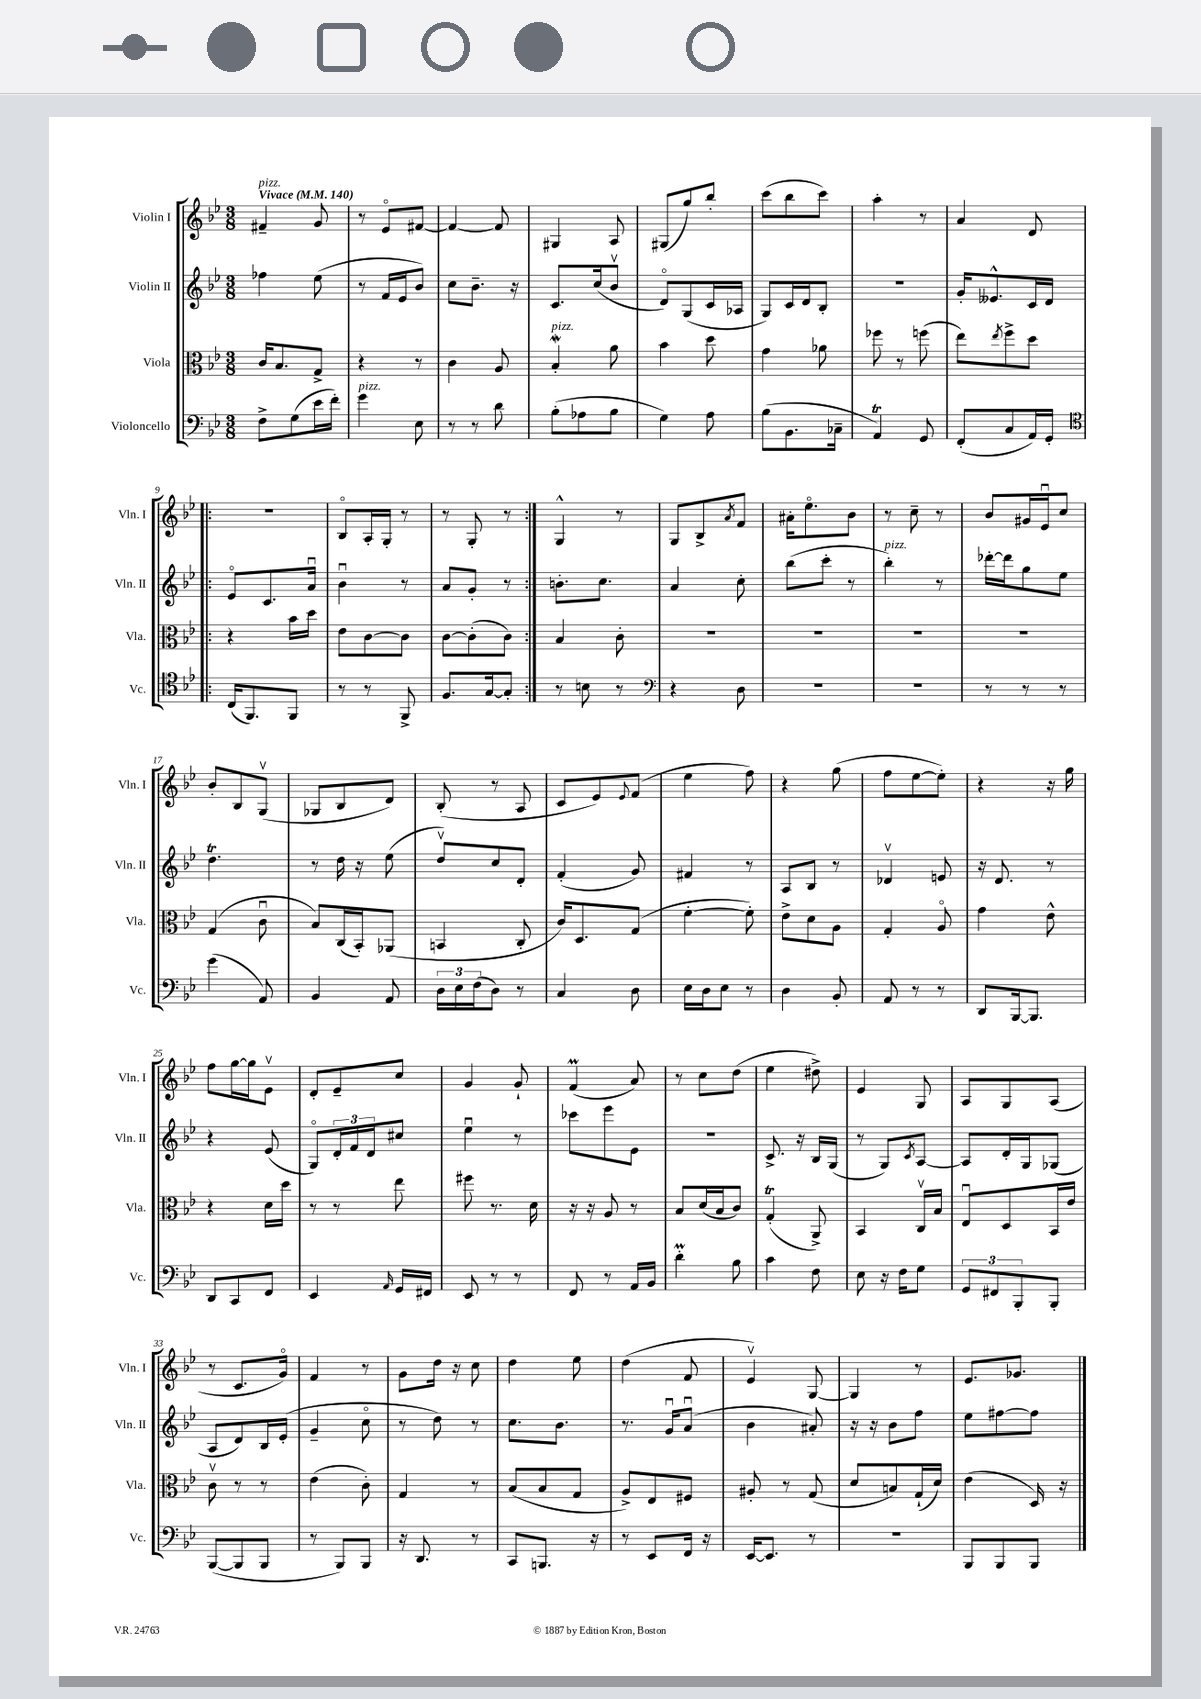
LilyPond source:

<<
\new StaffGroup <<
\new Staff = "s0" \with { instrumentName = "Violin I" shortInstrumentName = "Vln. I" } {
    \clef treble \key bes \major \numericTimeSignature \time 3/8 \tempo "Vivace" 4 = 140
    fis'4--^\markup { \italic "pizz." } g'8 |
    r8 ees'8\flageolet fis'8~ |
    fis'4~ fis'8 |
    gis4 a8 |
    gis8( g''8) bes''8-. |
    c'''8( bes''8 c'''8) |
    a''4-. r8 |
    a'4 d'8 |
    \repeat volta 2 { r4. |
    bes8\flageolet a16-. g16-. r8 |
    r8 g8-. r8 | }
    g4-^ r8 |
    g8 bes8-> \acciaccatura { a'8 } f'8 |
    ais'16-. ees''8.\flageolet bes'8 |
    r8 c''8-- r8 |
    bes'8 gis'16 ees'16\downbow c''8 |
    bes'8-. bes8 g8\upbow( |
    ges8 bes8 d'8) |
    bes8-.( r8 a8 |
    c'8 ees'8) \appoggiatura { ees'8 } f'8( |
    ees''4 f''8) |
    r4 g''8( |
    f''8 ees''8~ ees''8-.) |
    r4 r16 g''16 |
    f''8 g''16~ g''16 ees'8\upbow |
    d'8-. ees'8-- c''8 |
    g'4 g'8-! |
    f'4\prall( a'8) |
    r8 c''8 d''8( |
    ees''4 dis''8->) |
    ees'4 g8 |
    a8 g8 a8( |
    r8 c'8. g'16\flageolet) |
    f'4 r8 |
    g'8 d''16 r16 c''8 |
    d''4 ees''8 |
    d''4( f'8 |
    ees'4\upbow) g8~ |
    g4 r8 |
    ees'8. ges'8. \bar "|." |
}
\new Staff = "s1" \with { instrumentName = "Violin II" shortInstrumentName = "Vln. II" } {
    \clef treble \key bes \major \numericTimeSignature \time 3/8
    fes''4 ees''8( |
    r8 f'16 ees'16 bes'8) |
    c''8 bes'8.-- r16 |
    c'8. c''16( bes'8\upbow |
    d'8\flageolet) g8( c'16 aes16 |
    g8) c'16 d'16 bes8-. |
    R4. |
    g'16-. eeses'8.-^ c'16 d'16 |
    \repeat volta 2 { ees'8\flageolet c'8. a'16\downbow |
    bes'4\downbow r8 |
    a'8 g'8-. r8 | }
    b'8.-. c''8. |
    a'4 c''8-. |
    bes''8( c'''8-. r8 |
    bes''4-.^\markup { \italic "pizz." }) r8 |
    des'''16~-. des'''16 g''8 ees''8 |
    d''4.\trill |
    r8 d''16 r16 ees''8( |
    d''8\upbow) c''8 d'8-. |
    f'4-.( g'8) |
    fis'4 r8 |
    a8 bes8 r8 |
    des'4\upbow e'8 |
    r16 d'8. r8 |
    r4 ees'8( |
    g8\flageolet) \tuplet 3/2 { d'16-. f'16 d'16 } cis''8 |
    ees''4\downbow r8 |
    ces'''8 ees'''8 ees'8 |
    R4. |
    c'8.-> r16 bes16 g16( |
    r8 g8) \acciaccatura { c'8 } a8~ |
    a8 d'16-. g16 ges8( |
    a8 d'8) bes16 ees'16-.( |
    g'4-- c''8\flageolet |
    r8 d''8) r8 |
    c''8. bes'8. |
    r8. g'16\downbow a'8\downbow( |
    bes'4 ais'8-.) |
    r16 r16 bes'8 f''8 |
    ees''8 fis''8~ fis''8 \bar "|." |
}
\new Staff = "s2" \with { instrumentName = "Viola" shortInstrumentName = "Vla." } {
    \clef alto \key bes \major \numericTimeSignature \time 3/8
    c'16 bes8. g8-> |
    r4 r8 |
    c'4 a8 |
    bes4-.\mordent^\markup { \italic "pizz." } a'8 |
    bes'4 d''8 |
    g'4 aes'8 |
    fes''8 r8 f''8( |
    ees''8) \acciaccatura { ees''8 } f''8-> d''8 |
    \repeat volta 2 { r4 bes'16 d''16 |
    ees'8 c'8~ c'8 |
    c'8~ c'8-.( c'8) | }
    bes4 c'8-. |
    R4. |
    R4. |
    R4. |
    R4. |
    g4( c'8\downbow |
    bes8) c16( bes,16-.) aes,8( |
    b,4 c8-. |
    c'16) d8. g8( |
    f'4~-. f'8-.) |
    ees'8-> d'8 a8 |
    g4-. a8\flageolet |
    g'4 ees'8-^ |
    r4 d'16 d''16 |
    r8 r8 ees''8 |
    fis''8 r8. d'16 |
    r16 r16 a8 r8 |
    bes8 d'16( bes16 c'8) |
    g4-.\trill( a,8->) |
    bes,4 c16\upbow bes16 |
    ees8\downbow d8 bes,16 ees'16 |
    c'8\upbow r8 r8 |
    ees'4( c'8-.) |
    g4 r8 |
    bes8( bes8 g8 |
    a8->) ees8 fis8 |
    ais8-. r8 g8( |
    d'8 b8) g16-!( d'16) |
    ees'4( d16) r16 \bar "|." |
}
\new Staff = "s3" \with { instrumentName = "Violoncello" shortInstrumentName = "Vc." } {
    \clef bass \key bes \major \numericTimeSignature \time 3/8
    f8-> g8( ees'16 f'16-.) |
    g'4^\markup { \italic "pizz." } ees8 |
    r8 r8 d'8 |
    bes8-.( aes8 bes8 |
    g4) a8 |
    bes8( bes,8. ces16-- |
    a,4\trill) g,8 |
    f,8-.( c8 a,16) g,16-. |
    \repeat volta 2 { \clef tenor c16( f,8.) f,8 |
    r8 r8 f,8-> |
    f8. g16~ g8-. | }
    r8 b8 r8 |
    \clef bass r4 d8 |
    R4. |
    R4. |
    r8 r8 r8 |
    g'4( a,8) |
    bes,4 a,8 |
    \tuplet 3/2 { d16 ees16 f16( } d8) r8 |
    c4 d8 |
    ees16 d16 ees8 r8 |
    d4 bes,8-. |
    a,8 r8 r8 |
    d,8 bes,,16~ bes,,8. |
    d,8 c,8 f,8 |
    ees,4 \grace { a,16 } g,16 fis,16 |
    ees,8 r8 r8 |
    f,8 r8 a,16 bes,16 |
    d'4-.\prall bes8 |
    c'4 f8 |
    ees8 r16 f16 g8 |
    \tuplet 3/2 { g,8 fis,8 bes,,8-. } bes,,8-. |
    bes,,8~( bes,,8 bes,,8 |
    r8 bes,,8) bes,,8 |
    r16 d,8. r8 |
    c,8 b,,8. r16 |
    r8 ees,8 f,16 r16 |
    ees,16~ ees,8. r8 |
    R4. |
    bes,,8 bes,,8 bes,,8 \bar "|." |
}
>>
>>
